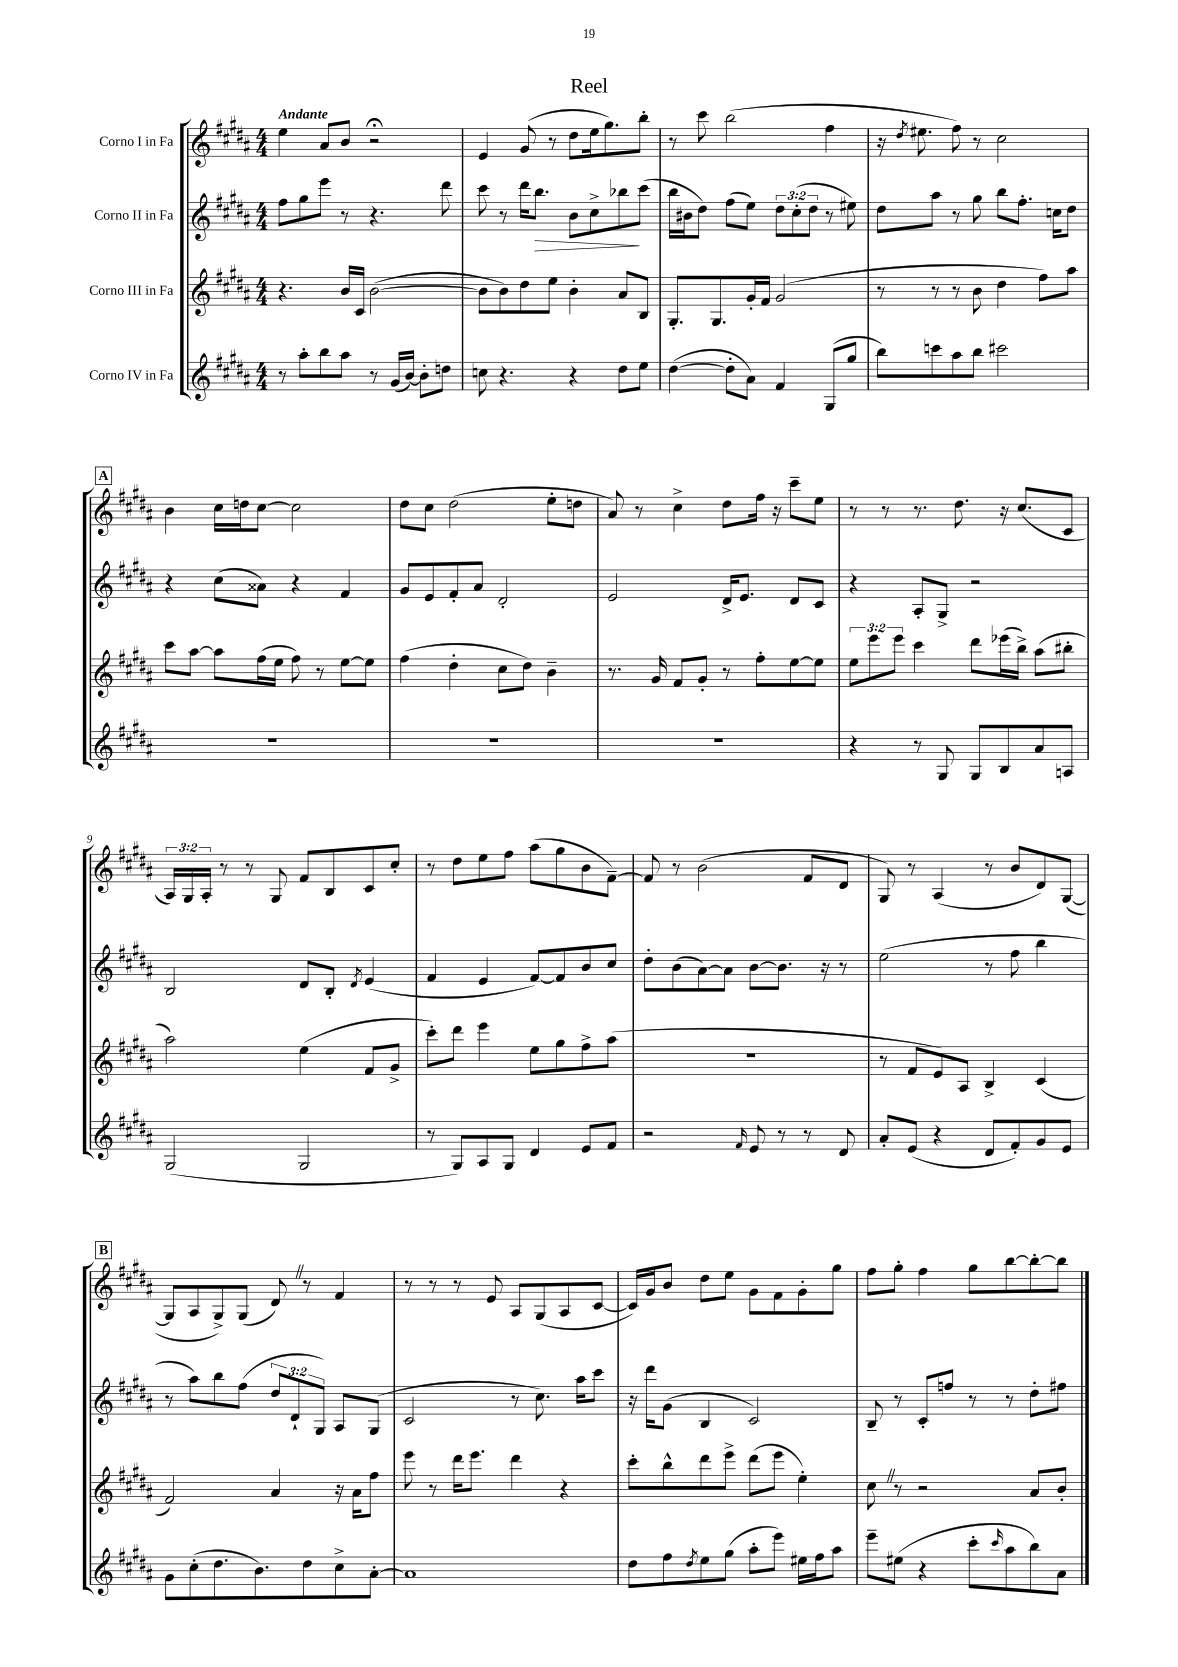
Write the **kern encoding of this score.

**kern	**kern	**kern	**dynam	**kern
*part4	*part3	*part2	*part2	*part1
*staff4	*staff3	*staff2	*staff2	*staff1
*I"Corno IV in Fa	*I"Corno III in Fa	*I"Corno II in Fa	*	*I"Corno I in Fa
*clefG2	*clefG2	*clefG2	*	*clefG2
*k[f#c#g#d#a#]	*k[f#c#g#d#a#]	*k[f#c#g#d#a#]	*	*k[f#c#g#d#a#]
*M4/4	*M4/4	*M4/4	*	*M4/4
=1	=1	=1	=1	=1
!	!	!	!	!LO:TX:a:B:t=Andante
8r	4.r	8ff#\L	.	4ee\
8aa#'\L	.	8gg#\	.	.
8bb\	.	8eee\J	.	8a#/L
8aa#\J	16b/LL	8r	.	8b/J
.	16c#/JJ	.	.	.
8r	([2b\	4.r	.	2r;<
(16g#/LL	.	.	.	.
[16b/JJ)	.	.	.	.
8b'\L]	.	.	.	.
8ddn\J	.	8ddd#\	.	.
=2	=2	=2	=2	=2
8ccn\	8b\L]	8ccc#\	.	4e/
4.r	8b\)	8r	.	.
.	8dd#\	16ddd#\KL	.	(8g#/
!	!	!	!LO:HP:b	!
.	.	8.bb\J	>	.
.	8ee\J	.	.	8r
4r	4b'\	8b\L	.	8dd#\L
.	.	8cc#^\	.	16ee\k
.	.	.	.	8.gg#\)
8dd#\L	8a#/L	8bb-X\	.	.
8ee\J	8B/J	(8ccc#\J	]	8bb'\J
=3	=3	=3	=3	=3
([4dd#\	8.G#'/L	16bb\LL	.	8r
.	.	16b#X\J	.	.
.	.	8dd#\J)	.	8ccc#\
.	8.G#/	.	.	.
8dd#'\L]	.	(8ff#\L	.	(2bb\
8a#\J)	16g#'/L	8ee\J)	.	.
.	16f#/JJ	.	.	.
4f#/	(2g#/	12dd#\L	.	.
.	.	(12cc#'\	.	.
.	.	12dd#\J	.	.
(8G#/L	.	8r	.	4ff#\
8gg#/J	.	8ee#X\)	.	.
=4	=4	=4	=4	=4
8bb\L)	8r	8dd#\L	.	16r
.	.	.	.	8qdd#/
.	.	.	.	8.ee#X\
8cccn\	8r	8aa#\J	.	.
8aa#\	8r	8r	.	8ff#\)
8bb\J	8b\	8gg#\	.	8r
2ccc#X\	4dd#\	8bb\L	.	2cc#\
.	.	8.ff#'\J	.	.
.	8ff#\L)	.	.	.
.	.	16ccn\KL	.	.
.	8aa#\J	8dd#\J	.	.
!!LO:LB:g=z
!!LO:REH:place=s1:t=A
=5	=5	=5	=5	=5
1r	8ccc#\L	4r	.	4b\
.	[8aa#\J	.	.	.
.	8aa#\L]	(8cc#\L	.	16cc#\LL
.	.	.	.	16ddn\J
.	(16ff#\L	8a##X\J)	.	[8cc#\J
.	16ee\JJ	.	.	.
.	8ff#\)	4r	.	2cc#\]
.	8r	.	.	.
.	[8ee\L	4f#/	.	.
.	8ee\J]	.	.	.
=6	=6	=6	=6	=6
1r	(4ff#\	8g#/L	.	8dd#\L
.	.	8e/	.	8cc#\J
.	4dd#'\	8f#'/	.	(2dd#\
.	.	8a#/J	.	.
.	8cc#\L	2d#'/	.	.
.	8dd#\J)	.	.	.
.	4b~\	.	.	8ee'\L
.	.	.	.	8ddn\J
=7	=7	=7	=7	=7
1r	8.r	2e/	.	8a#/)
.	.	.	.	8r
.	16g#/	.	.	.
.	8f#/L	.	.	4cc#^\
.	8g#'/J	.	.	.
.	8r	16d#^/KL	.	8dd#\L
.	.	8.e/J	.	.
.	8ff#'\L	.	.	16ff#\Jk
.	.	.	.	16r
.	[8ee\	8d#/L	.	8ccc#~\L
.	8ee\J]	8c#/J	.	8ee\J
=8	=8	=8	=8	=8
4r	12ee\L	4r	.	8r
.	12eee\	.	.	.
.	.	.	.	8r
.	12eee\J	.	.	.
8r	4ccc#\	8A#'/L	.	8.r
8G#/	.	8G#^/J	.	.
.	.	.	.	8.dd#\
8G#/L	8ddd#\L	2r	.	.
8B/	(16eee-X\L	.	.	16r
.	16bb^\JJ)	.	.	(8.cc#/L
8a#/	(8aa#\L	.	.	.
8An/J	8bb#X'\J	.	.	8c#/J
!!LO:LB:g=z
=9	=9	=9	=9	=9
(2G#/	2aa#\)	2B/	.	24A#/LL)
.	.	.	.	24G#/
.	.	.	.	24A#'/JJ
.	.	.	.	8r
.	.	.	.	8r
.	.	.	.	8G#/
2G#/	(4ee\	8d#/L	.	8f#/L
.	.	8B'/J	.	8B/
.	.	8qd#/	.	.
.	8f#/L	(4e/	.	8c#/
.	8g#^/J	.	.	8cc#'/J
=10	=10	=10	=10	=10
8r	8ccc#'\L)	4f#/	.	8r
8G#/L)	8ddd#\J	.	.	8dd#\L
8A#/	4eee\	4e/	.	8ee\
8G#/J	.	.	.	8ff#\J
4d#/	8ee\L	[8f#/L)	.	(8aa#\L
.	8gg#\	8f#/]	.	8gg#\
8e/L	8ff#^\	8b/	.	8b\
8f#/J	(8aa#\J	8cc#/J	.	[8f#~\J)
=11	=11	=11	=11	=11
2r	1r	8dd#'\L	.	8f#/]
.	.	(8b\	.	8r
.	.	[8a#\)	.	(2b\
.	.	8a#\J]	.	.
16qqf#/	.	.	.	.
8e/	.	[8b\L	.	.
8r	.	8.b\J]	.	.
8r	.	.	.	8f#/L
.	.	16r	.	.
8d#/	.	8r	.	8d#/J
=12	=12	=12	=12	=12
8a#'/L	8r	(2ee\	.	8G#/)
(8e/J	8f#/L	.	.	8r
4r	8e/)	.	.	(4A#/
.	8A#/J	.	.	.
8d#/L	4B^/	8r	.	8r
8f#'/)	.	8ff#\	.	8b/L
8g#/	(4c#/	4bb\	.	8d#/)
8e/J	.	.	.	([8G#/J
!!LO:LB:g=z
!!LO:REH:place=s1:t=B
=13	=13	=13	=13	=13
8g#\L	2f#/)	8r	.	8G#/L]
(8cc#'\	.	8aa#\L)	.	8A#/
8.dd#\	.	8bb\	.	8G#^/)
.	.	(8ff#\J	.	(8G#/J
8.b\)	.	.	.	.
.	4a#/	12dd#/L	.	8d#Z/)
.	.	12d#`/	.	.
8dd#\	.	.	.	8r
.	.	12G#/J)	.	.
8cc#^\	16r	8A#/L	.	4f#/
.	16a#\KL	.	.	.
[8a#'\J	8ff#\J	(8G#/J	.	.
=14	=14	=14	=14	=14
1a#]	8eee\	2c#/	.	8r
.	8r	.	.	8r
.	16ddd#\KL	.	.	8r
.	8.eee\J	.	.	.
.	.	.	.	8e/
.	4ddd#\	8r	.	8A#/L
.	.	8.cc#\)	.	(8G#/
.	4r	.	.	8A#/
.	.	16aa#\KL	.	.
.	.	8ccc#\J	.	[8c#/J
=15	=15	=15	=15	=15
8dd#\L	8ccc#'\L	16r	.	16c#/LL])
.	.	16ddd#\KL	.	16g#/J
8ff#\	8bb^^\	(8g#\J	.	8b/J
8qdd#/	.	.	.	.
8ee\	8ddd#\	4B/	.	8dd#\L
(8gg#\J	8eee^\J	.	.	8ee\J
8aa#'\L	(8ddd#\L	2c#/)	.	8g#\L
8eee\J)	8eee\J	.	.	8f#\
16ee#X\LL	4ee'\)	.	.	8g#'\
16ff#\J	.	.	.	.
8aa#\J	.	.	.	8gg#\J
=16	=16	=16	=16	=16
8eee~\L	8cc#Z\	8B~/	.	8ff#\L
(8ee#X\J	8r	8r	.	8gg#'\J
4r	2r	8c#'/L	.	4ff#\
.	.	8ffn/J	.	.
8ccc#'\L	.	8r	.	8gg#\L
16qqccc#/	.	.	.	.
8aa#\	.	8r	.	[8bb\
8bb\)	8a#/L	8dd#'\L	.	8bb'\_
8a#\J	8b'/J	8ff#X\J	.	8bb\J]
==	==	==	==	==
*-	*-	*-	*-	*-
